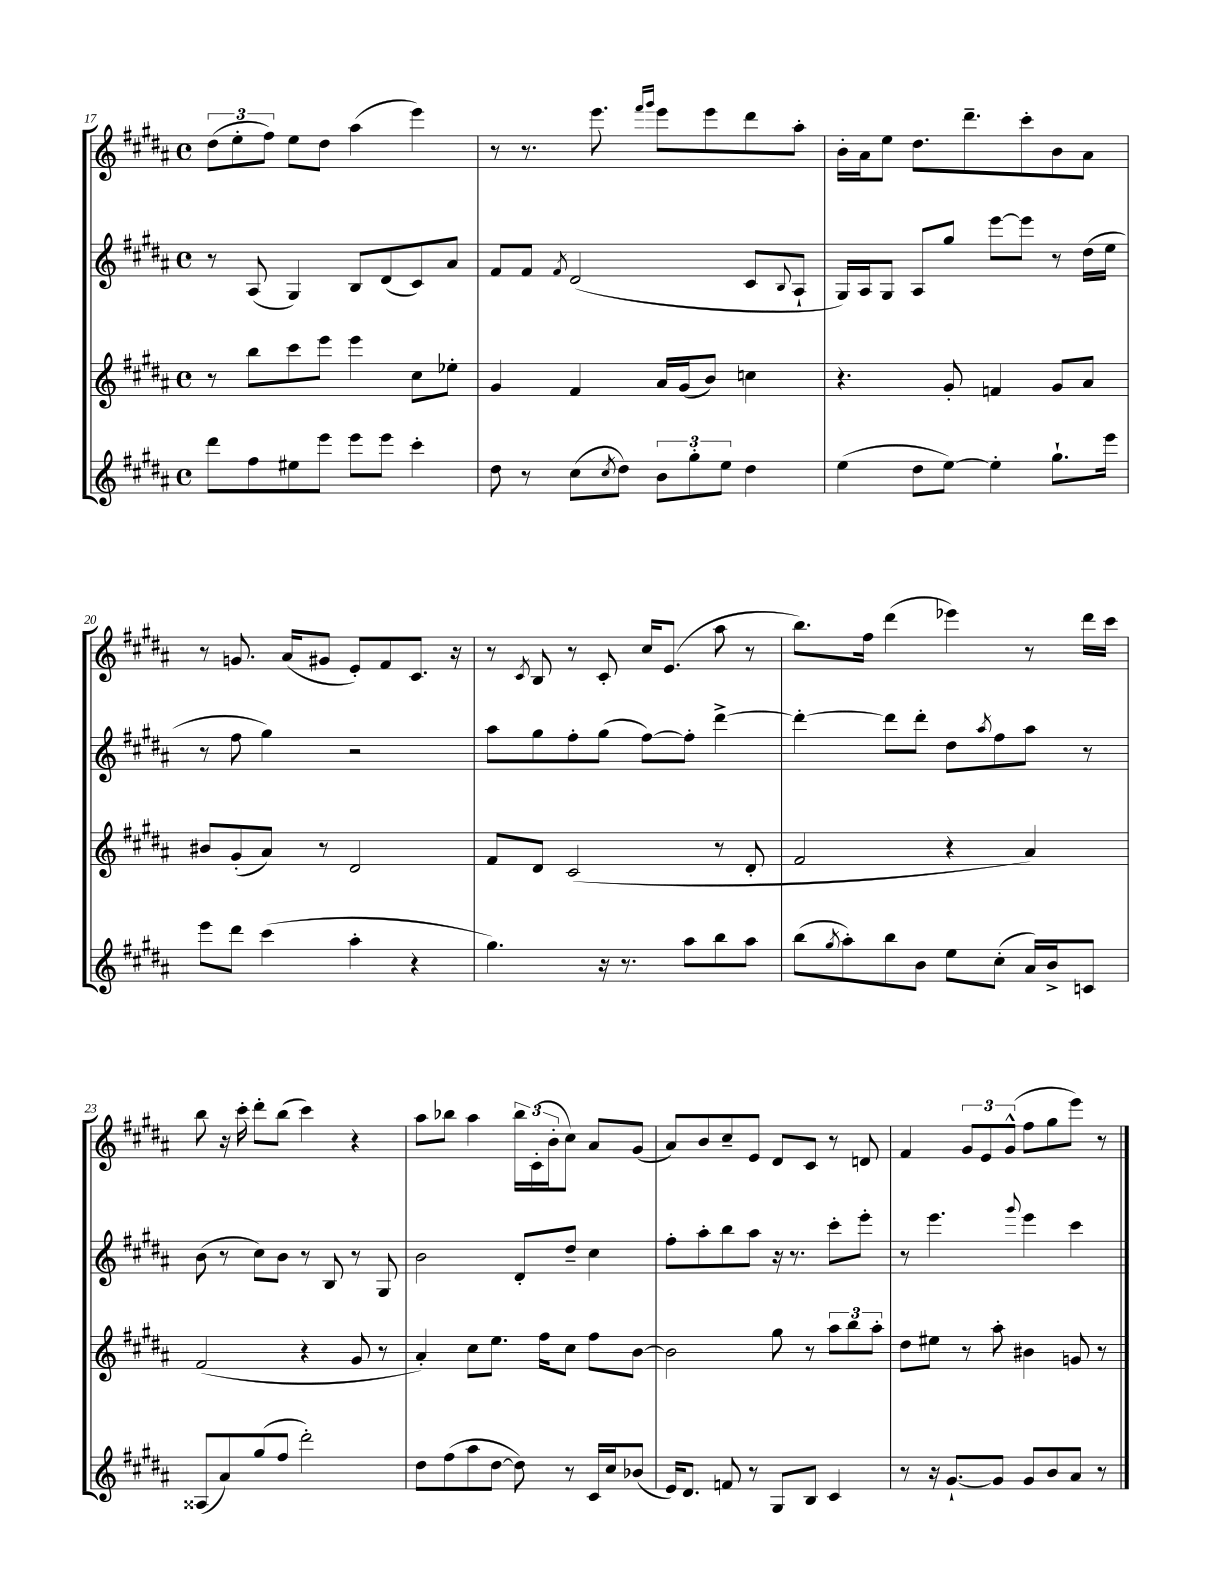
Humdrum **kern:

**kern	**kern	**kern	**kern
*staff4	*staff3	*staff2	*staff1
*clefG2	*clefG2	*clefG2	*clefG2
*k[f#c#g#d#a#]	*k[f#c#g#d#a#]	*k[f#c#g#d#a#]	*k[f#c#g#d#a#]
*M4/4	*M4/4	*M4/4	*M4/4
*met(c)	*met(c)	*met(c)	*met(c)
8ddd#\L	8r	8r	(12dd#\L
.	.	.	12ee'\
8ff#\	8bb\L	(8A#/	.
.	.	.	12ff#\J)
8ee#\	8ccc#\	4G#/)	8ee\L
8eee\J	8eee\J	.	8dd#\J
8eee\L	4eee\	8B/L	(4aa#\
8eee\J	.	(8d#/	.
4ccc#'\	8cc#\L	8c#/)	4eee\)
.	8ee-'\J	8a#/J	.
=	=	=	=
8dd#\	4g#/	8f#/L	8r
8r	.	8f#/J	8.r
.	.	8qf#/	.
(8cc#\L	4f#/	(2d#/	.
.	.	.	8.eee\
8qcc#/	.	.	.
8dd#\J)	.	.	.
.	.	.	16qqfff#/LL
.	.	.	16qqggg#/JJ
12b\L	16a#/LL	.	8eee\L
.	(16g#/J	.	.
12gg#'\	.	.	.
.	8b/J)	.	8eee\
12ee\J	.	.	.
4dd#\	4cc\	8c#/L	8ddd#\
.	.	8qqB/	.
.	.	8A#`/J	8aa#'\J
=	=	=	=
(4ee\	4.r	16G#/LL)	16b'\LL
.	.	16A#/J	16a#\J
.	.	8G#/J	8ee\J
8dd#\L	.	8A#/L	8.dd#\L
[8ee\J)	8g#'/	8gg#/J	.
.	.	.	8.ddd#~\
4ee'\]	4f/	[8eee\L	.
.	.	8eee\]J	8ccc#'\
8.gg#`\L	8g#/L	8r	8b\
.	8a#/J	(16dd#\LL	8a#\J
16eee\Jk	.	16ee\JJ	.
=	=	=	=
8eee\L	8b#/L	8r	8r
8ddd#\J	(8g#'/	8ff#\	8.g/
(4ccc#\	8a#/J)	4gg#\)	.
.	.	.	(16a#/LK
.	8r	.	8g#/J
4aa#'\	2d#/	2r	8e'/L)
.	.	.	8f#/
4r	.	.	8.c#/J
.	.	.	16r
=	=	=	=
4.gg#\)	8f#/L	8aa#\L	8r
.	.	.	8qc#/
.	8d#/J	8gg#\	8B/
.	(2c#/	8ff#'\	8r
16r	.	(8gg#\J	8c#'/
8.r	.	.	.
.	.	[8ff#\L)	16cc#/LK
.	.	.	(8.e/J
8aa#\L	.	8ff#'\]J	.
8bb\	8r	[4ddd#^\	8aa#\
8aa#\J	8d#'/	.	8r
=	=	=	=
(8bb\L	2f#/	4ddd#'\_	8.bb\L)
8qgg#/	.	.	.
8aa#'\)	.	.	.
.	.	.	16ff#\Jk
8bb\	.	8ddd#\]L	(4ddd#\
8b\J	.	8ddd#'\J	.
8ee\L	4r	8dd#\L	4eee-\)
.	.	8qaa#/	.
(8cc#'\J	.	8ff#\	.
16a#/LL)	4a#/)	8aa#\J	8r
16b^/J	.	.	.
8c/J	.	8r	16ddd#\LL
.	.	.	16ccc#\JJ
=	=	=	=
(8A##/L	(2f#/	(8b\	8bb\
8a#/)	.	8r	16r
.	.	.	16ccc#'\
(8gg#/	.	8cc#\L)	8ddd#'\L
8ff#/J	.	8b\J	(8bb\J
2ddd#'\)	4r	8r	4ccc#\)
.	.	8B/	.
.	8g#/	8r	4r
.	8r	8G#/	.
=	=	=	=
8dd#\L	4a#'/)	2b\	8aa#\L
(8ff#\	.	.	8bb-\J
8aa#\	8cc#\L	.	4aa#\
[8dd#\J	8.ee\J	.	.
8dd#\])	.	8d#'/L	24bb-\LL
.	.	.	(24c#'\
.	16ff#\LK	.	.
.	.	.	24b'\J
8r	8cc#\J	8dd#~/J	8cc#\J)
16c#/LL	8ff#\L	4cc#\	8a#/L
16cc#/J	.	.	.
(8b-/J	[8b\J	.	(8g#/J
=	=	=	=
16e/LK)	2b\]	8ff#'\L	8a#/L)
8.d#/J	.	.	.
.	.	8aa#'\	8b/
8f/	.	8bb\	8cc#~/
8r	.	8aa#\J	8e/J
8G#/L	8gg#\	16r	8d#/L
.	.	8.r	.
8B/J	8r	.	8c#/J
4c#/	12aa#\L	8ccc#'\L	8r
.	12bb\	.	.
.	.	8eee'\J	8d/
.	12aa#'\J	.	.
=	=	=	=
8r	8dd#\L	8r	4f#/
16r	8ee#\J	4.eee\	.
[8.g#`/L	.	.	.
.	8r	.	12g#/L
.	.	.	12e/
8g#/]J	8aa#'\	.	.
.	.	.	(12g#^^/J
.	.	8qqggg#/	.
8g#/L	4b#\	4eee\	8ff#\L
8b/	.	.	8gg#\
8a#/J	8g/	4ccc#\	8eee\J)
8r	8r	.	8r
==	==	==	==
*-	*-	*-	*-
